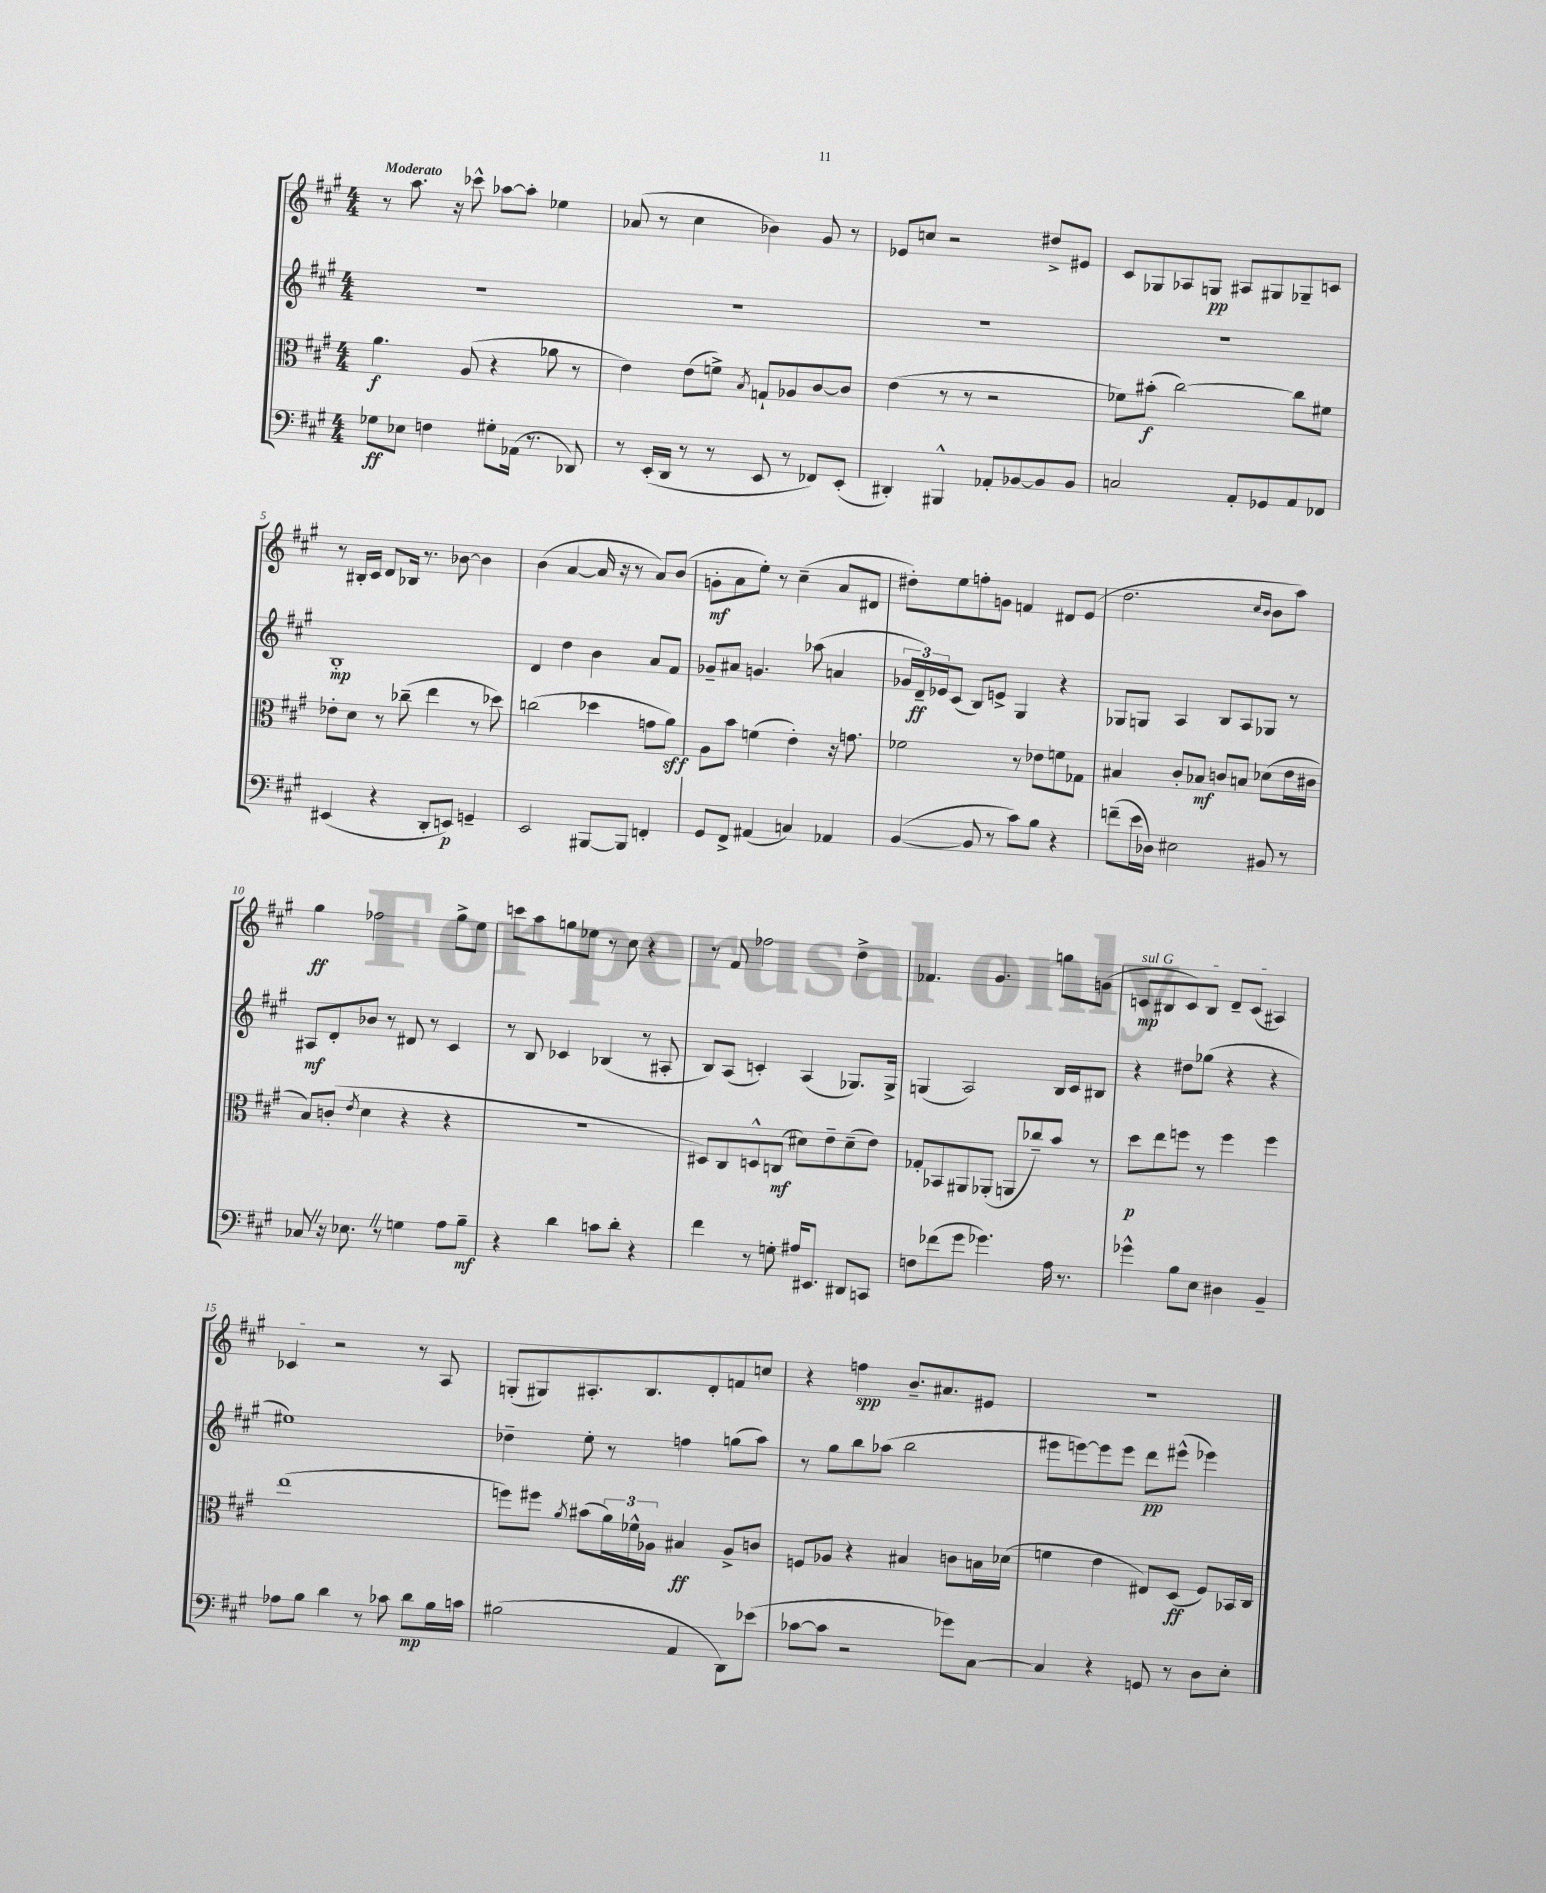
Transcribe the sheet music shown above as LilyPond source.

<<
\new StaffGroup <<
\new Staff = "s0" {
    \clef treble \key a \major \numericTimeSignature \time 4/4 \tempo "Moderato"
    r8 a''8. r16 ces'''8-^ aes''8~ aes''8-. ees''4 |
    aes'8( r8 cis''4 bes'4) gis'8 r8 |
    ees'8 c''8 r2 dis''8-> eis'8 |
    cis'8 ges8 aes8 g8\pp ais8 gis8 ges8-- c'8 |
    r8 bis16-. cis'16 d'8 bes16 r8. bes'8~ bes'4 |
    b'4( a'4~ a'16 r16 r8 a'8) b'8( |
    g'8-.\mf a'8 e''8-.) r8 cis''4--( a'8 dis'8 |
    dis''8-.) e''8 f''8-. g'8 f'4 dis'8 e'8( |
    d''2. \grace { cis''16 b'16 } b'8 a''8) |
    gis''4\ff fes''2 gis''8-> e''8 |
    c'''8 a''8 g''8 ees''8 r8 cis''8 r4 |
    r8 fis'8 fes''2 d''4-> |
    fes'4. gis'4. g''8 g'8( |
    \once \override TextSpanner.bound-details.left.text = \markup { \italic "sul G" } c'8\mp\startTextSpan bis8 c'8) bis8 d'8-- c'8( ais4) |
    ces'4\stopTextSpan r2 r8 a8 |
    g8-.( gis8) ais8.-. b8. d'8-. f'8 c''8 |
    r4 f''4\spp b'8.-- ais'8. eis'8 |
    R1 \bar "|." |
}
\new Staff = "s1" {
    \clef treble \key a \major \numericTimeSignature \time 4/4
    R1 |
    R1 |
    R1 |
    R1 |
    b1-.\mp |
    d'4 d''4 b'4 a'8 fis'8 |
    ges'8-- ais'8 g'4. aes''8( a'4 |
    \tuplet 3/2 { ges'16 d'16--\ff) ees'16 } cis'8( b8) e'8-> gis4 r4 |
    ges8 g8 a4 b8 a8 ges8 r8 |
    ais8\mf d'8-. bes'8 r8 dis'8 r8 cis'4 |
    r8 b8 ces'4 bes4( r8 ais8-. |
    b8) a8( c'4-.) a4( ges8.) ges16-> |
    g4( a2) b16 cis'16 bis8 |
    r4 dis''8 ges''8( r4 r4 |
    eis''1) |
    des''4-- e''8-. r8 f''4 g''8( a''8) |
    r8 gis''8 b''8 aes''8( b''2 |
    eis'''8 e'''8~) e'''8 e'''8 d'''8\pp eis'''8-^( ees'''4) \bar "|." |
}
\new Staff = "s2" {
    \clef alto \key a \major \numericTimeSignature \time 4/4
    a'4.\f a8( r4 aes'8 r8 |
    e'4) e'8( f'8->) \acciaccatura { b8 } g8-! aes8 cis'8~ cis'8 |
    e'4( r8 r8 r2 |
    fes'8) bis'8-.\f( cis''2~) cis''8 fis'8 |
    ees'8-. d'8 r8 ces''8--( e''4 r8 des''8) |
    c''2( des''4 g'8 a'8\sff) |
    a8 b'8 f'4( e'4-.) r16 g'8. |
    fes'2 r8 ees'8 f'8 ges8 |
    bis4 cis'8-. bes8\mf c'8 b8 des'8( e'16 cis'16 |
    b8) c'8-.( \acciaccatura { e'8 } d'4 r4 r4 |
    r1 |
    dis8) cis8 d8-^ c8\mf( dis'8) e'8-- dis'8--( e'8) |
    ges8-. bes,8 ais,8 aes,8-.( a,8 ces''8--) b'8 r8 |
    d''8\p e''8 f''8 r8 f''4 f''4 |
    e''1( |
    f''8) fis''8 \acciaccatura { a'8 } bis'8( \tuplet 3/2 { a'16) fes'16-^ aes16 } bis4\ff aes8-> c'8 |
    f8 aes8 r4 bis4 c'8 b16 des'16( |
    f'4 e'4 eis8) d8\ff( fis8) bes,16 cis16 \bar "|." |
}
\new Staff = "s3" {
    \clef bass \key a \major \numericTimeSignature \time 4/4
    ges8\ff ees8 f4 gis8-. aes,16( r8. des,8) |
    r8 e,16-.( d,16 r8 r8 e,8 r8 fes,8) e,8-.( |
    dis,4-.) bis,,4-^ aes,8-. bes,8~ bes,8 bes,8 |
    c2 a,8-. ges,8 a,8 fes,8 |
    eis,4( r4 d,8-. e,8\p) g,4-- |
    e,2 bis,,8~ bis,,8 f,4-. |
    gis,8 fis,8-> ais,4( c4) aes,4 |
    b,4~( b,8 r8 cis'8) b8 r4 |
    f'8--( e'16 des16) eis2 bis,8 r8 |
    ces8 \once \override BreathingSign.text = \markup { \musicglyph "scripts.caesura.straight" } \breathe r16 ees8. \once \override BreathingSign.text = \markup { \musicglyph "scripts.caesura.straight" } \breathe r8 g4 a8 b8--\mf |
    r4 d'4 c'8 d'8-. r4 |
    fis'4 r8 g8-. ais16 eis,8. dis,8 c,8 |
    f8 fes'8( gis'8 ges'4.) a16 r8. |
    ges'4-^ b8 e8 dis4 b,4-- |
    aes8 b8 d'4 r8 ces'8 d'8\mp b16 c'16 |
    bis2( a,4 d,8) ees'8( |
    ces'8~ ces'8 r2 ges'8) cis8~ |
    cis4 r4 g,8 r8 d8 e8-. \bar "|." |
}
>>
>>
